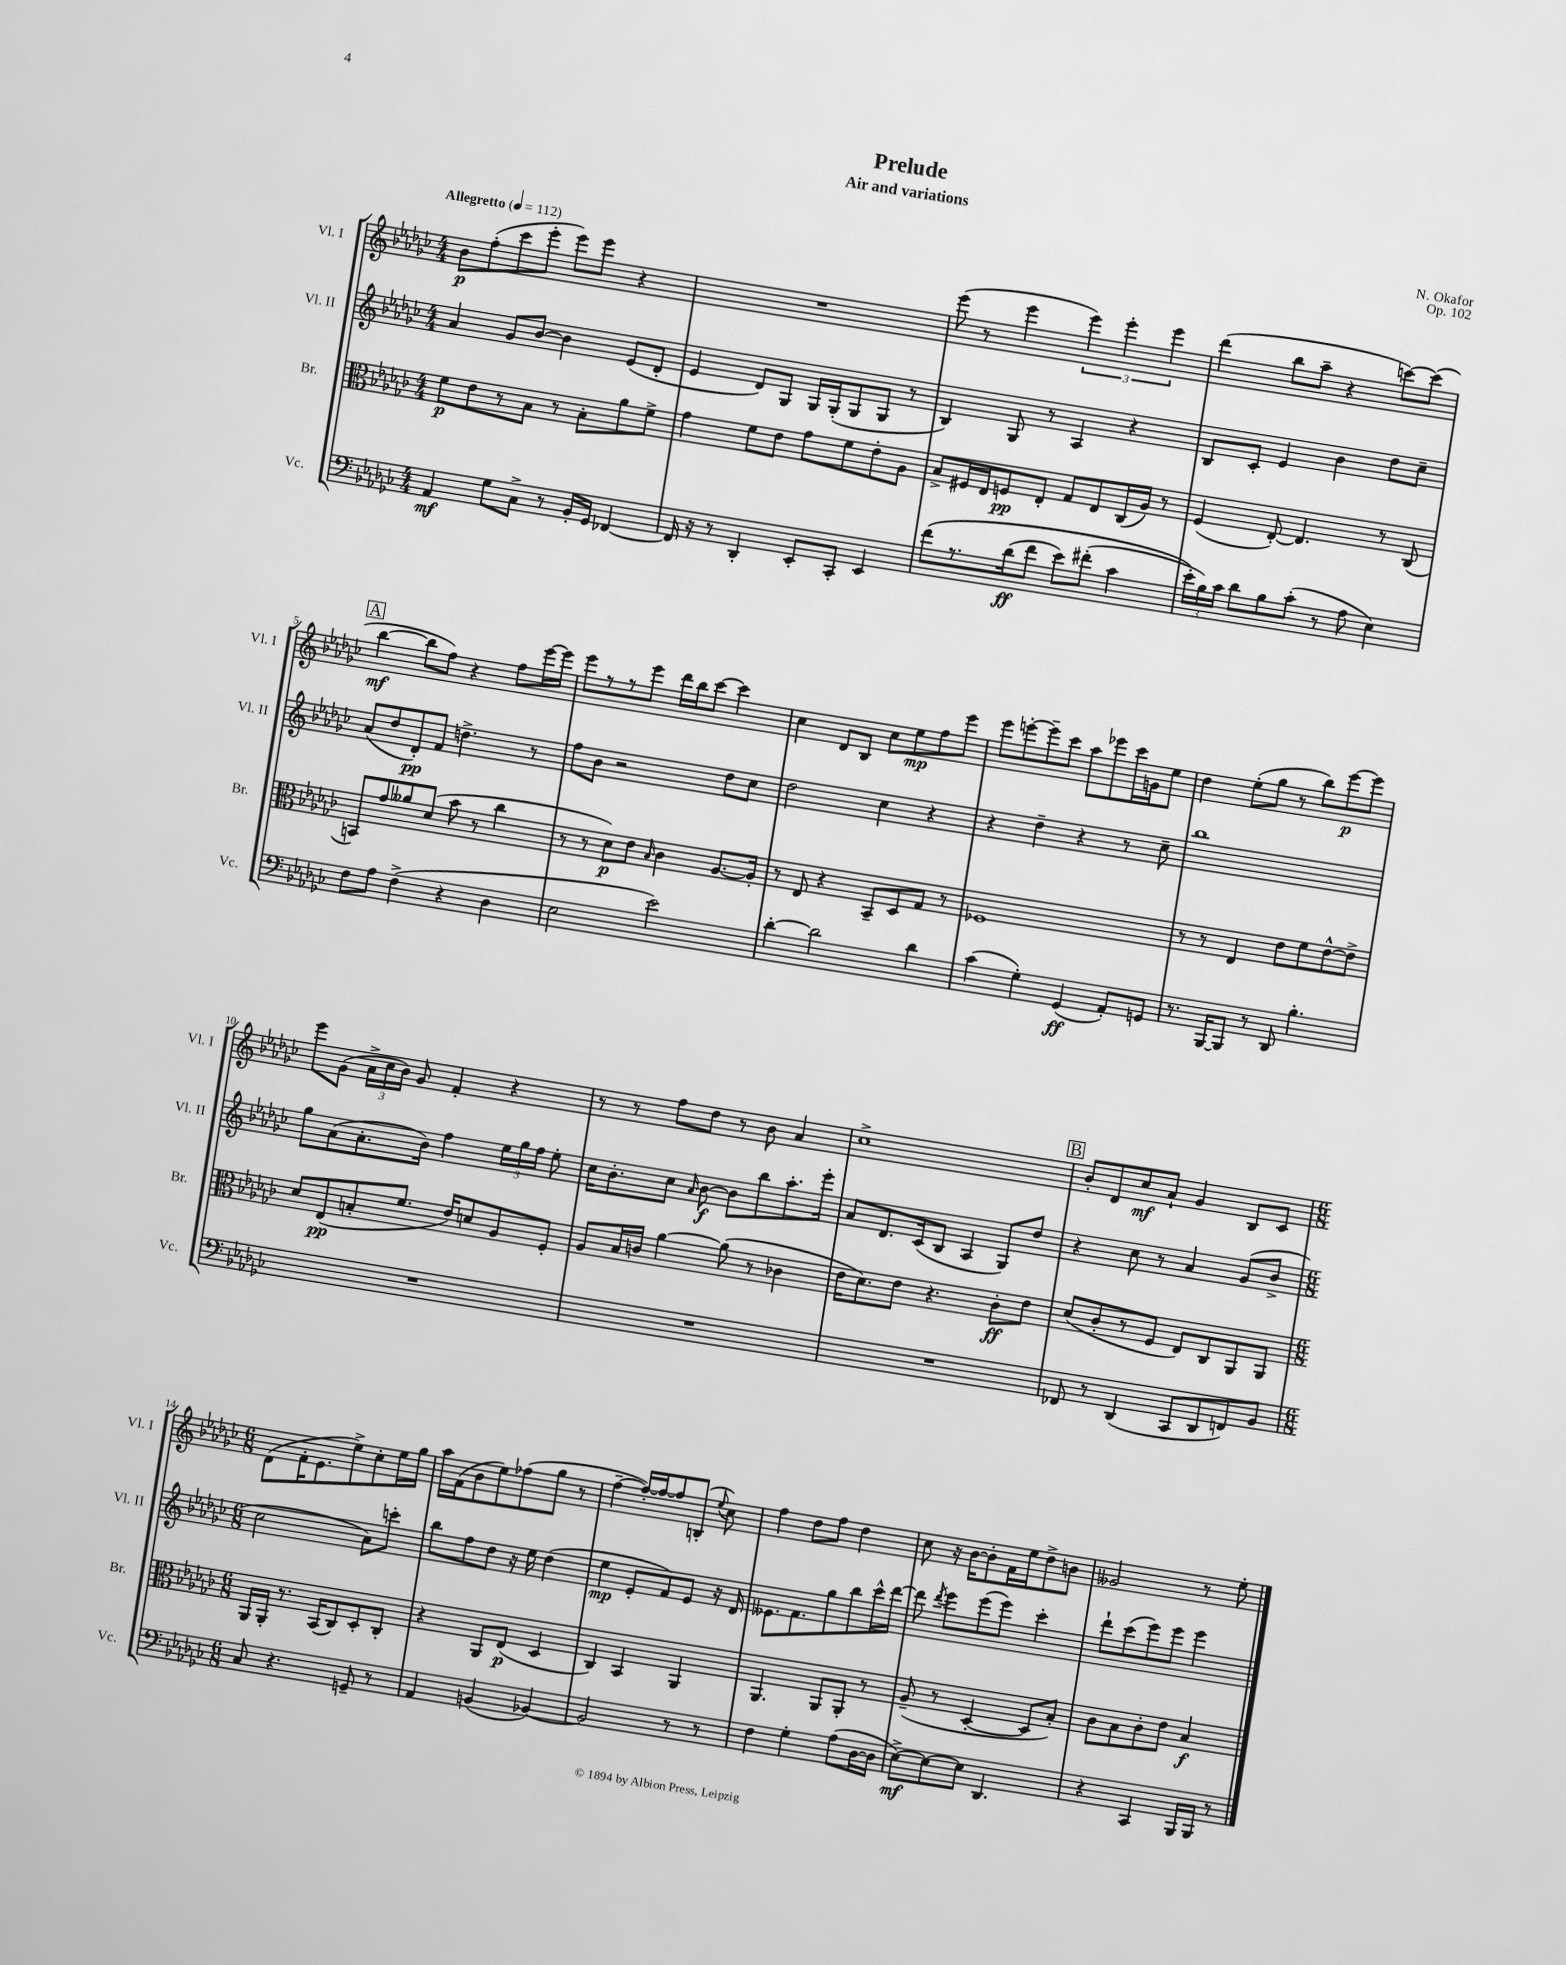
\header { title = "Prelude" composer = "N. Okafor" subtitle = "Air and variations" opus = "Op. 102" }
<<
\new StaffGroup <<
\new Staff = "s0" \with { instrumentName = "Vl. I" shortInstrumentName = "Vl. I" } {
    \clef treble \key ges \major \numericTimeSignature \time 4/4 \tempo "Allegretto" 4 = 112
    \autoBeamOff bes'8[\p f''8-.( ces'''8 ees'''8]-. ees'''8[) ees'''8] r4 |
    R1 |
    ees'''8( r8 ees'''4 \tuplet 3/2 { ees'''4) ees'''4-. ees'''4 } |
    des'''4( bes''8[ aes''8]-- r4 c'''8[~) c'''8]( |
    \mark \markup { \box "A" } bes''4~\mf bes''8[ f''8]) r4 f''8[ ees'''16~ ees'''16] |
    ees'''8[ r8 r8 ees'''8] des'''16[ bes''16 ces'''8]~ ces'''4 |
    ces''4 des'8[ bes8] ces''8[ ees''8\mp f''8 ees'''8] |
    ees'''8[ e'''8~-. e'''8-- ces'''8] aes''8[ ees'''8 ces'''16 g'16 ees''8] |
    des''4 ees''8[-.( ges''8] r8 bes''8[) ees'''8~\p ees'''8] |
    ees'''8[ ges'8]( \tuplet 3/2 { aes'16[-> ces''16 bes'16]) } ges'8 f'4-. r4 |
    r8 r8 f''8[ des''8] r8 bes'8 aes'4 |
    ces''1-> |
    \mark \markup { \box "B" } bes'8[-. des'8 ces''8\mf aes'8]-! ges'4 bes8[ ces'8] |
    \numericTimeSignature \time 6/8 des'8[( f'16-. ees'8. ees''8->) ces''8-. ees''16 ges''16] |
    aes''16[ f'16( bes'8 ees''8) fes''8( ges''8] r8 |
    f''4~-- f''16[~-.) f''16~ f''8 b8]-.( \appoggiatura { ees''8 } ces''8) |
    f''4 des''8[ f''8] des''4 |
    ces''8 r16 bes'16[~ bes'8-. f'16 ees''16 des''8-> b'8] |
    geses'2 r8 ees''8-. \bar "|." |
}
\new Staff = "s1" \with { instrumentName = "Vl. II" shortInstrumentName = "Vl. II" } {
    \clef treble \key ges \major \numericTimeSignature \time 4/4
    \autoBeamOff aes'4 ges'8[ bes'8]~ bes'4 ees'8[( des'8]-. |
    ees'4 des'8[) ges8] ges16[ ges16-.( ges8 ges8] r8 |
    bes4) ges8 r8 aes4 r4 |
    bes8[ ces'8]-. ees'4 bes'4 des''8[ ces''8]-- |
    \mark \markup { \box "A" } aes'8[( des''8 des'8-.\pp) f'8] d''4.-> r8 |
    f''8[ bes'8] r2 des''8[ ces''8] |
    des''2 ces''4 r4 |
    r4 des''4-- r4 r8 ces''8-- |
    bes''1 |
    ges''8[ aes'8( aes'8.-. bes'16]) f''4 \tuplet 3/2 { ees''16[ ges''16 f''16] } ees''8-. |
    ces''16[ bes'8.-. ces''8] \grace { aes'16 } bes'8~\f bes'8[ bes''8 aes''8.-. ees'''16]-. |
    aes'8[ des'8. ces'16( bes8] aes4 ges8[) des''8] |
    \mark \markup { \box "B" } r4 ces''8 r8 aes'4 ges'8[( bes'8]-> |
    \numericTimeSignature \time 6/8 ces''2 aes'8[) c'''8]-. |
    bes''8[ f''8 des''8] r16 ees''16 des''4( |
    ees''4\mp ees'8[-. f'8) ees'8] r16 des'16 |
    eeses'8.[ f'8. ges''8 bes''8 ces'''16-^ des'''16]~ |
    des'''8 \acciaccatura { des'''8 } ees'''8[ ees'''8( ees'''8]) ces'''4-. |
    des'''8[-! ces'''8( ees'''8) ees'''8] ees'''4 \bar "|." |
}
\new Staff = "s2" \with { instrumentName = "Br." shortInstrumentName = "Br." } {
    \clef alto \key ges \major \numericTimeSignature \time 4/4
    \autoBeamOff f'8[\p ees'8 r8 bes8] r8 bes8[-. aes'8 f'8]-> |
    ges'4 f'8[ ees'8] ges'8[ f'8 ees'8-. aes8] |
    bes8[-> fis16 ees16 f8\pp ees8]-. ges8[ ees8 ces16( aes16]) r8 |
    f4( ees8~-.) ees4. r8 ces8( |
    \mark \markup { \box "A" } b,8[) ges'8 aeses'8 des'8]( bes'8 r8 ces''4 |
    r8 r8 des'8[\p) ees'8] \grace { bes16 } ces'4 aes8.[~ aes16]-. |
    r8 ees8 r4 bes,8[-- des8 ges8] r8 |
    fes1 |
    r8 r8 ees4 ees'8[ f'8 ees'8~-^ ees'8]-> |
    des'8[ ees8\pp( b8-. f'8.] ees'16[) d'8 aes8 f8]-. |
    aes8[ bes16 c'16] aes'4~ aes'8( r8 ces'4 |
    ees'16[ des'8.) ees'8] r4. ces'8[-.\ff ees'8] |
    \mark \markup { \box "B" } des'8[( ces'8-. r8 f8] ees8[) ces8 aes,8 aes,8] |
    \numericTimeSignature \time 6/8 aes,16[ aes,16]-. r8. bes,16[( ces8) des8-. ces8]-. |
    r4 aes,8[ ees8]\p( des4 |
    ces4) bes,4 aes,4 |
    aes,4. aes,8[ aes,8]-. r8 |
    aes8--( r8 des4~-. des8[ bes8]-.) |
    ces'8[ bes8 ces'8-. ees'8] bes4\f \bar "|." |
}
\new Staff = "s3" \with { instrumentName = "Vc." shortInstrumentName = "Vc." } {
    \clef bass \key ges \major \numericTimeSignature \time 4/4
    \autoBeamOff aes,4\mf ges8[ ces8]-> r8 bes,16[-. ges,16] fes,4~ |
    fes,16 r16 r8 des,4-. ees,8[-. ces,8]-. ees,4 |
    f'8[\( r8. des'16\ff( f'8] ees'8[) fis'8]-.( ces'4 |
    \tuplet 3/2 { ees'16[-.\) bes16) ces'16] } des'8[ bes8 ces'8]-.( r8 aes8 ees4) |
    \mark \markup { \box "A" } f8[ aes8] f4->( r4 des4 |
    ees2 ees'2) |
    des'4~-. des'2 des'4 |
    ces'4( ges4-.) ges,4\ff( aes,8[-.) g,8] |
    r8. bes,,16[~ bes,,8] r8 des,8 bes4.-. |
    R1 |
    R1 |
    R1 |
    \mark \markup { \box "B" } fes,8 r8 des,4( ces,8[ des,8 f,8) bes,8] |
    \numericTimeSignature \time 6/8 ces8 r4. g,8-- r8 |
    aes,4 b,4( bes,4~) |
    bes,2 r8 r8 |
    f4 ges4-. aes8[( des16~ des16] |
    ees8[~->\mf) ees8~ ees8] des,4. |
    r4 ces,4 bes,,16[ bes,,16] r8 \bar "|." |
}
>>
>>
